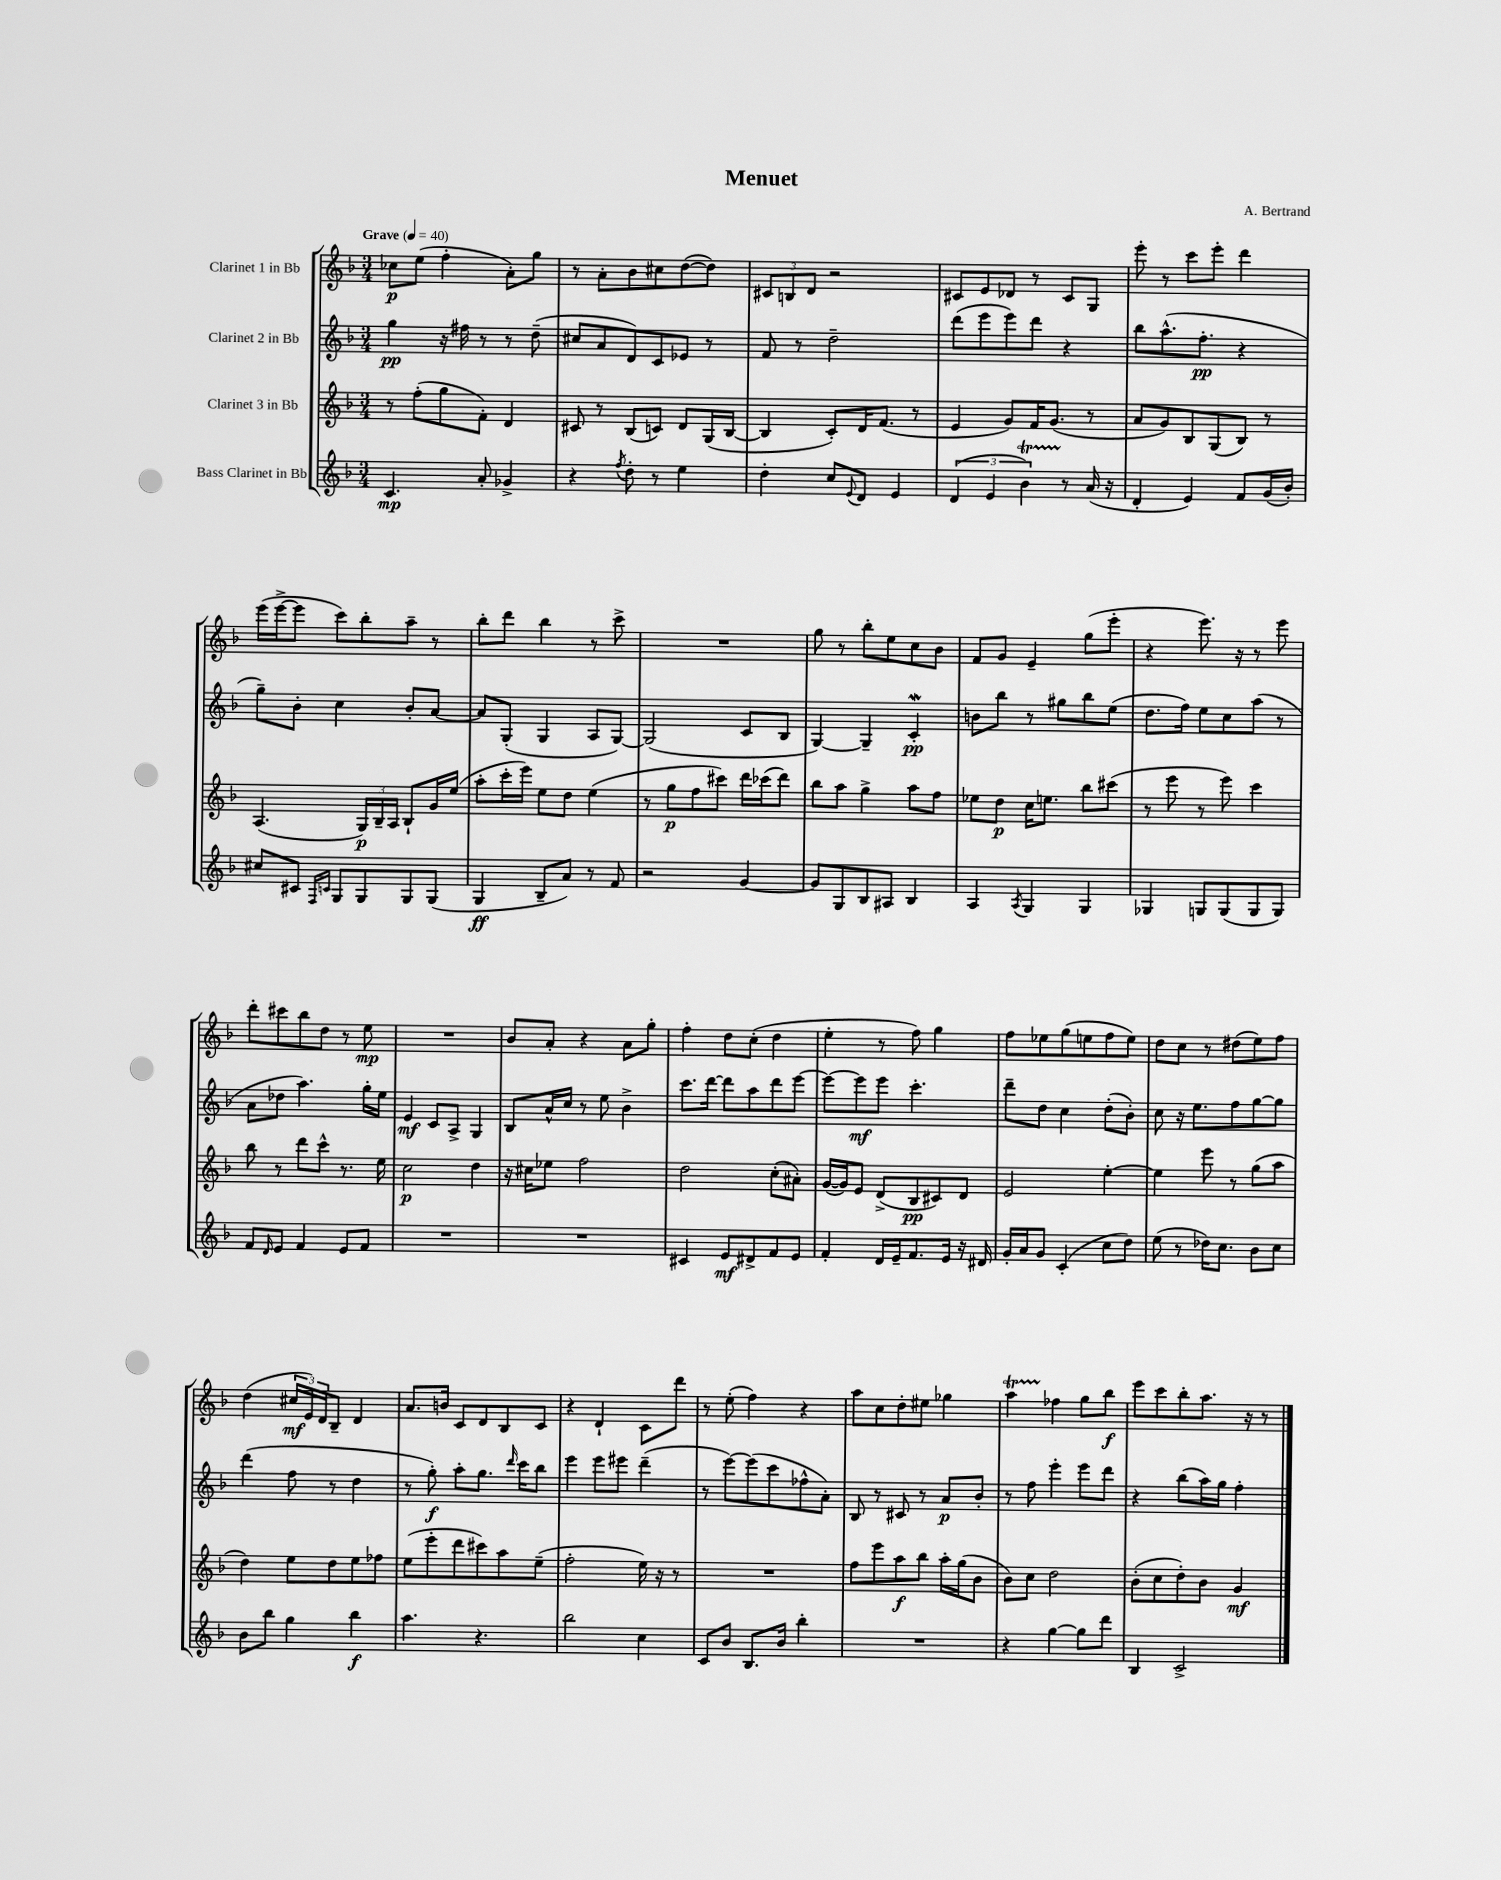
\header { title = "Menuet" composer = "A. Bertrand" }
<<
\new StaffGroup <<
\new Staff = "s0" \with { instrumentName = "Clarinet 1 in Bb" } {
    \clef treble \key f \major \numericTimeSignature \time 3/4 \tempo "Grave" 4 = 40
    ces''8\p e''8( f''4-. a'8-.) g''8 |
    r8 a'8-. bes'8 cis''8 d''8~( d''8) |
    \tuplet 3/2 { cis'8 b8 d'8 } r2 |
    cis'8 e'8 des'8 r8 cis'8 g8 |
    e'''8-. r8 c'''8 e'''8-. d'''4 |
    e'''16( e'''16~-> e'''8 c'''8) bes''8-. a''8-- r8 |
    bes''8-. d'''8 bes''4 r8 c'''8-> |
    R2. |
    g''8 r8 bes''8-. e''8 c''8 bes'8 |
    f'8 g'8 e'4-- g''8( e'''8-. |
    r4 e'''8.) r16 r8 e'''8 |
    d'''8-. cis'''8 bes''8 d''8 r8 e''8\mp |
    R2. |
    bes'8 a'8-. r4 a'8 g''8-. |
    f''4-. d''8 c''8-.( d''4 |
    e''4-. r8 f''8) g''4 |
    f''8 ees''8 g''8( e''8 f''8 e''8) |
    d''8 c''8 r8 dis''8( e''8) f''8 |
    d''4( \tuplet 3/2 { cis''16\mf e'16) d'16 } bes8-- d'4 |
    a'8. b'16 c'8 d'8 bes8 c'8 |
    r4 d'4-! c'8 d'''8 |
    r8 e''8-.( f''4) r4 |
    a''8 c''8 d''8-. eis''8 ges''4 |
    a''4\startTrillSpan fes''4\stopTrillSpan g''8 bes''8\f |
    e'''8 c'''8 bes''8-. a''8. r16 r8 \bar "|." |
}
\new Staff = "s1" \with { instrumentName = "Clarinet 2 in Bb" } {
    \clef treble \key f \major \numericTimeSignature \time 3/4
    g''4\pp r16 fis''16 r8 r8 d''8--( |
    cis''8 a'8 d'8) c'8 ees'8 r8 |
    f'8 r8 d''2-- |
    d'''8( e'''8 e'''8) d'''8 r4 |
    bes''8 a''8.-^( f''8.-.\pp r4 |
    g''8--) bes'8-. c''4 bes'8-. a'8~ |
    a'8 g8-.( g4 a8 g8~) |
    g2( c'8 bes8 |
    g4~) g4-- c'4-.\mordent\pp |
    b'8 bes''8 r8 gis''8 bes''8 e''8( |
    d''8. f''16) e''8 c''8 a''8( r8 |
    a'8 des''8 a''4.) g''16-. e''16 |
    e'4\mf c'8 a8-> g4 |
    bes8 a'16-^ c''16 r8 e''8 bes'4-> |
    c'''8. d'''16~ d'''8 a''8 d'''8 e'''8~ |
    e'''8~ e'''8\mf e'''8 c'''4.-. |
    d'''8-- d''8 c''4 d''8-.( bes'8-.) |
    c''8 r16 e''8. f''8 g''8~ g''8 |
    d'''4( f''8 r8 d''4 |
    r8 g''8-.\f) a''8-. g''8. \grace { d'''16 } c'''16 bes''8 |
    e'''4 e'''8 eis'''8 d'''4--( |
    r8 e'''8~) e'''8( c'''8 fes''8-^ a'8-.) |
    bes8 r8 cis'8 r8 a'8\p bes'8-. |
    r8 f''8 e'''4-. e'''8 d'''8 |
    r4 bes''8( a''16) g''16 f''4-. \bar "|." |
}
\new Staff = "s2" \with { instrumentName = "Clarinet 3 in Bb" } {
    \clef treble \key f \major \numericTimeSignature \time 3/4
    r8 f''8-.( g''8 f'8-.) d'4 |
    cis'8 r8 bes8( c'8) d'8 g16( bes16~ |
    bes4 c'8-.) d'16 f'8.( r8 |
    e'4 g'8) f'16 g'8.( r8 |
    a'8 g'8) bes8 g8( bes8) r8 |
    a4.( \tuplet 3/2 { g16\p) bes16-- a16 } bes8-! g'16 e''16( |
    a''8-. c'''16-. e'''16) e''8 d''8 e''4( |
    r8 g''8\p f''8 cis'''8) d'''16 ces'''16( d'''8) |
    bes''8 a''8 g''4-> a''8 f''8 |
    ees''8 d''8\p c''16 e''8. bes''8 cis'''8( |
    r8 e'''8 r8 e'''8) c'''4 |
    bes''8 r8 d'''8 c'''8-^ r8. e''16 |
    c''2\p d''4 |
    r16 cis''16 ees''8 f''2 |
    d''2 c''8-.( ais'8-.) |
    g'16~( g'16) e'8 d'8->( bes8\pp cis'8) d'8 |
    e'2 e''4~-. |
    e''4 e'''8 r8 g''8( a''8 |
    d''4) e''8 d''8 e''8 fes''8 |
    e''8( e'''8-. d'''8 cis'''8) a''8 e''8--( |
    f''2-. e''16) r16 r8 |
    R2. |
    f''8 e'''8 a''8\f bes''8 a''16-. g''16( bes'8 |
    bes'8) c''8 d''2 |
    bes'8-.( c''8 d''8-.) bes'8 g'4\mf \bar "|." |
}
\new Staff = "s3" \with { instrumentName = "Bass Clarinet in Bb" } {
    \clef treble \key f \major \numericTimeSignature \time 3/4
    c'4.\mp a'8-. ges'4-> |
    r4 \acciaccatura { f''8 } d''8-. r8 e''4 |
    d''4-. c''8 \appoggiatura { e'8 } d'8 e'4 |
    \tuplet 3/2 { d'4( e'4 bes'4\startTrillSpan) } r8\stopTrillSpan a'16( r16 |
    d'4-. e'4) f'8 g'16( bes'16-.) |
    cis''8 cis'8 \grace { f16 c'16 } g8 g8 g8 g8( |
    g4\ff bes8-- a'8) r8 f'8 |
    r2 g'4~ |
    g'8 g8 bes8 ais8 bes4 |
    a4 \acciaccatura { a8 } g4 g4 |
    ges4 g8 g8( g8 g8) |
    f'8 \grace { d'16 } e'8 f'4 e'8 f'8 |
    R2. |
    R2. |
    cis'4 e'8\mf dis'8-> f'8 e'8 |
    f'4-. d'16 e'16-- f'8. e'16 r16 dis'16 |
    g'16-. a'16 g'8 c'4-.( c''8 d''8) |
    e''8( r8 des''16) c''8. bes'8 c''8 |
    bes'8 bes''8 g''4 bes''4\f |
    a''4. r4. |
    bes''2 c''4 |
    c'8 bes'8 bes8. bes'16 bes''4-. |
    R2. |
    r4 g''4~ g''8 d'''8 |
    bes4 c'2-> \bar "|." |
}
>>
>>
\layout { \context { \Score \remove "Bar_number_engraver" } }
